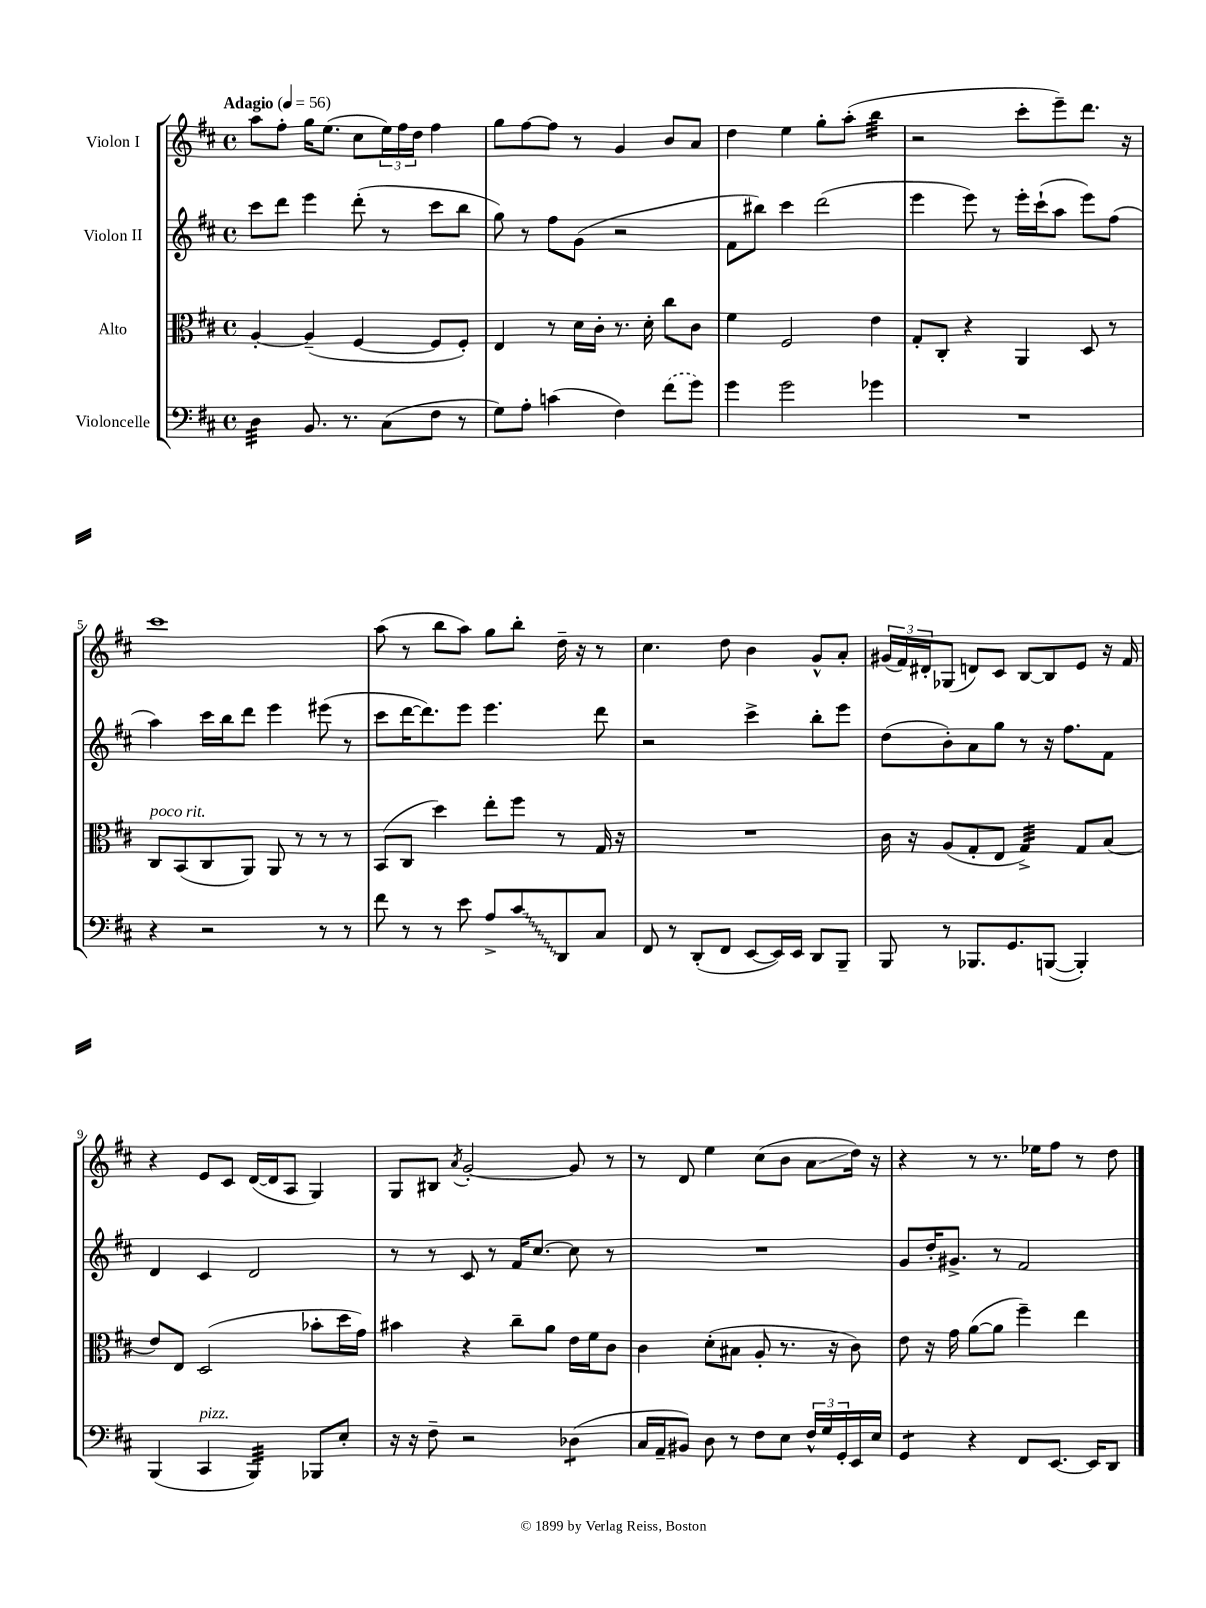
<<
\new StaffGroup <<
\new Staff = "s0" \with { instrumentName = "Violon I" } {
    \clef treble \key d \major \defaultTimeSignature \time 4/4 \tempo "Adagio" 4 = 56
    a''8 fis''8-. g''16 e''8.( cis''8 \tuplet 3/2 { e''16) fis''16 d''16 } fis''4 |
    g''8 fis''8~ fis''8 r8 g'4 b'8 a'8 |
    d''4 e''4 g''8-. a''8-.( b''4:32 |
    r2 cis'''8-. e'''8--) d'''8. r16 |
    cis'''1 |
    a''8( r8 b''8 a''8) g''8 b''8-. d''16-- r16 r8 |
    cis''4. d''8 b'4 g'8-^ a'8-. |
    \tuplet 3/2 { gis'16( fis'16) dis'16-. } ges8( d'8) cis'8 b8~ b8 e'8 r16 fis'16 |
    r4 e'8 cis'8 d'16~( d'16 a8 g4) |
    g8 bis8 \acciaccatura { a'8 } g'2~-. g'8 r8 |
    r8 d'8 e''4 cis''8( b'8 a'8\glissando d''16) r16 |
    r4 r8 r8. ees''16 fis''8 r8 d''8 \bar "|." |
}
\new Staff = "s1" \with { instrumentName = "Violon II" } {
    \clef treble \key d \major \defaultTimeSignature \time 4/4
    cis'''8 d'''8 e'''4 d'''8-.( r8 cis'''8 b''8 |
    g''8) r8 fis''8 g'8( r2 |
    fis'8 bis''8) cis'''4 d'''2( |
    e'''4 e'''8) r8 e'''16-. cis'''16-!( a''8 e'''8) fis''8( |
    a''4) cis'''16 b''16 d'''8 e'''4 eis'''8( r8 |
    cis'''8 d'''16~ d'''8.) e'''8 e'''4. d'''8 |
    r2 cis'''4-> b''8-. e'''8 |
    d''8( b'8-.) a'8 g''8 r8 r16 fis''8. fis'8 |
    d'4 cis'4 d'2 |
    r8 r8 cis'8 r8 fis'16 cis''8.~ cis''8 r8 |
    R1 |
    g'8 d''16-. gis'8.-> r8 fis'2 \bar "|." |
}
\new Staff = "s2" \with { instrumentName = "Alto" } {
    \clef alto \key d \major \defaultTimeSignature \time 4/4
    a4~-. a4--( fis4~ fis8 fis8-.) |
    e4 r8 d'16 cis'16-. r8. d'16-. cis''8 cis'8 |
    fis'4 fis2 e'4 |
    g8-. cis8-. r4 a,4 d8 r8 |
    cis8^\markup { \italic "poco rit." } b,8( cis8 a,8) a,8 r8 r8 r8 |
    b,8( cis8 d''4) e''8-. fis''8 r8 g16 r16 |
    R1 |
    cis'16 r16 a8( g8-. e8 g4:32->) g8 b8( |
    e'8) e8 d2( bes'8-. d''16 g'16) |
    bis'4 r4 cis''8-- a'8 e'16 fis'16 cis'8 |
    cis'4 d'8-.( bis8 a8-. r8. r16 cis'8) |
    e'8 r16 g'16 a'8~( a'8 fis''4--) e''4 \bar "|." |
}
\new Staff = "s3" \with { instrumentName = "Violoncelle" } {
    \clef bass \key d \major \defaultTimeSignature \time 4/4
    d4:32 b,8. r8. cis8( fis8 r8 |
    g8) a8-. c'4( fis4) \once \slurDashed fis'8( g'8) |
    g'4 g'2 ges'4 |
    R1 |
    r4 r2 r8 r8 |
    fis'8 r8 r8 e'8 a8-> \once \override Glissando.style = #'zigzag cis'8\glissando d,8 cis8 |
    fis,8 r8 d,8-.( fis,8 e,8~ e,16) e,16 d,8 b,,8-- |
    b,,8 r8 bes,,8. g,8. b,,8~( b,,4-.) |
    b,,4( cis,4^\markup { \italic "pizz." } b,,4:32) bes,,8 e8-. |
    r16 r16 fis8-- r2 des4:8( |
    cis16 a,16-- bis,8) d8 r8 fis8 e8 \tuplet 3/2 { fis16-^ g16 g,16-. } e,16 e16 |
    g,4:8 r4 fis,8 e,8.~ e,16 d,8 \bar "|." |
}
>>
>>
